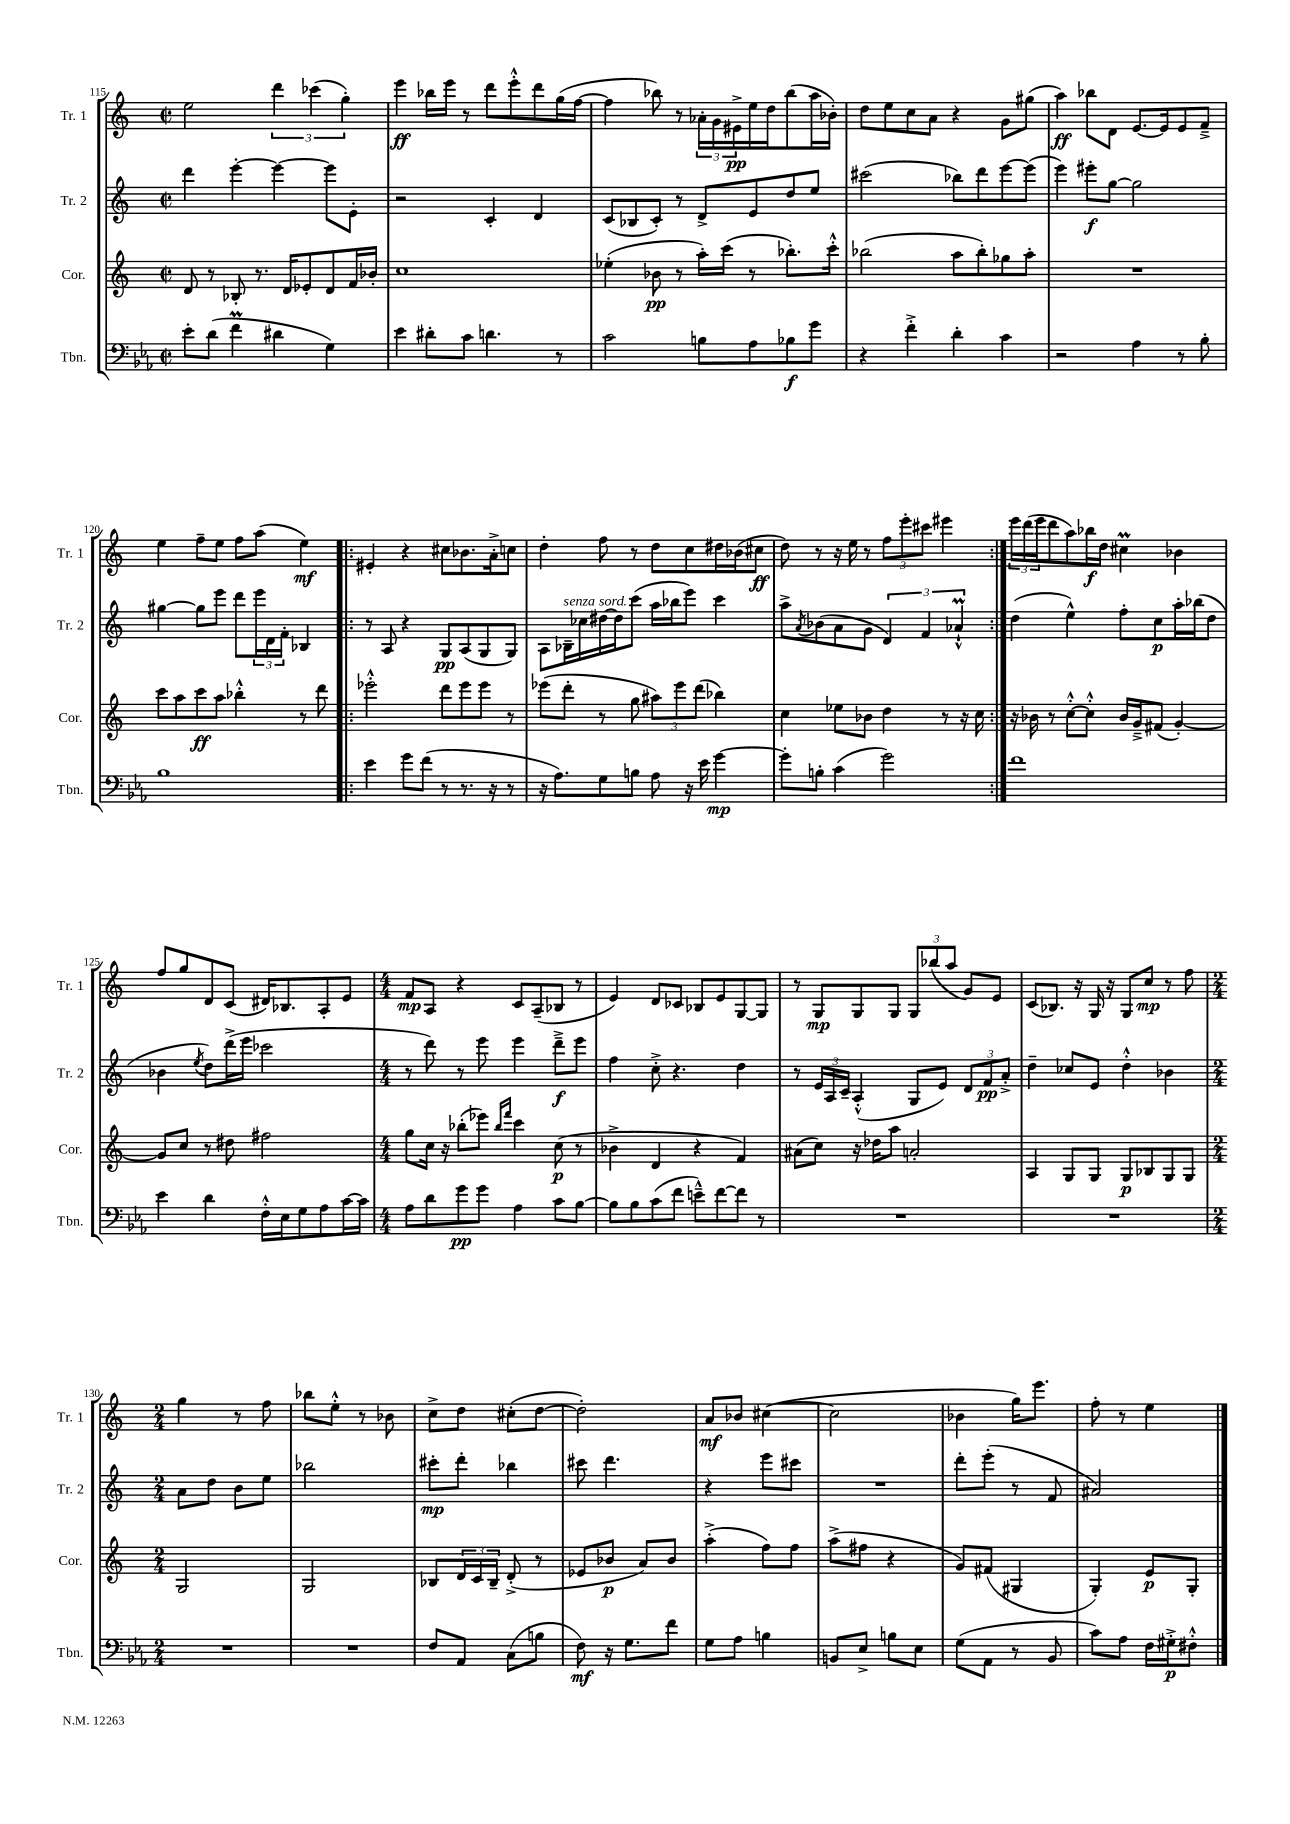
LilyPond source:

<<
\new StaffGroup <<
\new Staff = "s0" \with { instrumentName = "Tr. 1" shortInstrumentName = "Tr. 1" } {
    \clef treble \key c \major \defaultTimeSignature \time 2/2
    e''2 \tuplet 3/2 { d'''4 ces'''4( g''4-.) } |
    e'''4\ff bes''16 e'''16 r8 d'''8 e'''8-.-^ d'''8 g''16( f''16~ |
    f''4 bes''8) r8 \tuplet 3/2 { aes'16-. g'16 eis'16->\pp } e''16 d''16 bes''8( a''16 bes'16-.) |
    d''8 e''8 c''8 a'8 r4 g'8 gis''8( |
    a''4\ff) bes''8 d'8 e'8.~ e'16 e'8 f'8---> |
    e''4 f''8-- e''8 f''8 a''8( e''4\mf) |
    \repeat volta 2 { eis'4-. r4 cis''8 bes'8. a'16-.-> c''8 |
    d''4-. f''8 r8 d''8 c''8 dis''16 bes'16( cis''8\ff |
    d''8) r8 r16 e''16 r8 \tuplet 3/2 { f''8 e'''8-. cis'''8 } eis'''4 | }
    \tuplet 3/2 { e'''16 d'''16( e'''16 } d'''8 a''8) bes''16\f d''16 cis''4\prall bes'4 |
    f''8 g''8 d'8 c'8( dis'16) bes8. a8-. e'8 |
    \numericTimeSignature \time 4/4 f'8\mp a8 r4 c'8 a8--( bes8 r8 |
    e'4) d'8 ces'8 bes8 e'8 g8~ g8 |
    r8 g8\mp g8 g8 \tuplet 3/2 { g8 bes''8( a''8 } g'8) e'8 |
    c'8( bes8.) r16 g16 r16 g8 c''8\mp r8 f''8 |
    \numericTimeSignature \time 2/4 g''4 r8 f''8 |
    bes''8 e''8-.-^ r8 bes'8 |
    c''8-> d''8 cis''8-.( d''8~ |
    d''2-.) |
    a'8\mf bes'8 cis''4~( |
    cis''2 |
    bes'4 g''16) e'''8. |
    f''8-. r8 e''4 \bar "|." |
}
\new Staff = "s1" \with { instrumentName = "Tr. 2" shortInstrumentName = "Tr. 2" } {
    \clef treble \key c \major \defaultTimeSignature \time 2/2
    d'''4 e'''4~-. e'''4~ e'''8 e'8-. |
    r2 c'4-. d'4 |
    c'8( bes8 c'8-.) r8 d'8-> e'8 d''8 e''8 |
    cis'''2( bes''8) d'''8 e'''8~ e'''8( |
    e'''4) eis'''8-.\f g''8~ g''2 |
    gis''4~ gis''8 e'''8 d'''8 \tuplet 3/2 { e'''16 d'16 f'16-. } bes4 |
    \repeat volta 2 { r8 a8 r4 g8\pp a8( g8 g8) |
    a8 bes16--^\markup { \italic "senza sord." } ces''16 dis''16~ dis''16 c'''8( a''16 bes''16 e'''8) c'''4 |
    a''8-> \acciaccatura { a'8 } bes'8( a'8 g'8 \tuplet 3/2 { d'4) f'4 aes'4-!-^\prall } | }
    d''4( e''4-^) f''8-. c''8\p a''16-. bes''16( d''8 |
    bes'4 \acciaccatura { e''8 } d''8) d'''16->( e'''16 ces'''2 |
    \numericTimeSignature \time 4/4 r8 d'''8) r8 e'''8 e'''4 d'''8--->\f e'''8 |
    f''4 c''8-.-> r4. d''4 |
    r8 \tuplet 3/2 { e'16 a16 c'16-- } a4-.-^( g8 e'8) \tuplet 3/2 { d'8 f'8\pp a'8-.-> } |
    d''4-- ces''8 e'8 d''4-.-^ bes'4 |
    \numericTimeSignature \time 2/4 a'8 d''8 b'8 e''8 |
    bes''2 |
    cis'''8-.\mp d'''8-. bes''4 |
    cis'''8 d'''4. |
    r4 e'''8 cis'''8 |
    R2 |
    d'''8-. e'''8-.( r8 f'8 |
    ais'2) \bar "|." |
}
\new Staff = "s2" \with { instrumentName = "Cor." shortInstrumentName = "Cor." } {
    \clef treble \key c \major \defaultTimeSignature \time 2/2
    d'8 r8 bes8-. r8. d'16 ees'8-. d'8 f'16 bes'16-. |
    c''1 |
    ees''4-.( bes'8\pp r8 a''16-.) c'''16( r8 bes''8.-.) c'''16-.-^ |
    bes''2( a''8 bes''8-.) ges''8 a''8-. |
    R1 |
    c'''8 a''8 c'''8\ff a''8 bes''4-.-^ r8 d'''8 |
    \repeat volta 2 { ees'''2-.-^ d'''8 ees'''8 ees'''8 r8 |
    ees'''8( d'''8-. r8 g''8 \tuplet 3/2 { ais''8) ees'''8 d'''8( } bes''4) |
    c''4 ees''8 bes'8 d''4 r8 r16 c''16 | }
    r16 bes'16 r8 c''8~-.-^ c''8-.-^ bes'16 g'16---> fis'8( g'4~-.) |
    g'8 c''8 r8 dis''8 fis''2 |
    \numericTimeSignature \time 4/4 g''8 c''16 r16 bes''8-.( ees'''8) \grace { bes''16 f'''16 } c'''4 c''8\p( r8 |
    bes'4-> d'4 r4 f'4) |
    ais'8( c''8) r16 des''16 a''8 a'2-. |
    a4 g8 g8 g8\p bes8 g8 g8 |
    \numericTimeSignature \time 2/4 g2 |
    g2 |
    bes8 \tuplet 3/2 { d'16 c'16 bes16-- } d'8-.->( r8 |
    ees'8 bes'8\p a'8) bes'8 |
    a''4-.->( f''8) f''8 |
    a''8->( fis''8 r4 |
    g'8) fis'8( gis4 |
    g4-.) e'8\p g8-. \bar "|." |
}
\new Staff = "s3" \with { instrumentName = "Tbn." shortInstrumentName = "Tbn." } {
    \clef bass \key ees \major \defaultTimeSignature \time 2/2
    ees'8-. d'8( f'4\prall dis'4 g4) |
    ees'4 dis'8-. c'8 d'4. r8 |
    c'2 b8 aes8 bes8\f g'8 |
    r4 f'4-.-> d'4-. c'4 |
    r2 aes4 r8 bes8-. |
    bes1 |
    \repeat volta 2 { ees'4 g'8 f'8( r8 r8. r16 r8 |
    r16 aes8.) g8 b8 aes8 r16 ees'16 g'4~\mp |
    g'8-. b8-. c'4( g'2) | }
    f'1 |
    ees'4 d'4 f16-.-^ ees16 g8 aes8 c'16~ c'16 |
    \numericTimeSignature \time 4/4 aes8 d'8 g'8\pp g'8 aes4 c'8 bes8~ |
    bes8 bes8 c'8( f'8 e'8---^) f'8~ f'8 r8 |
    R1 |
    R1 |
    \numericTimeSignature \time 2/4 R2 |
    R2 |
    f8 aes,8 c8( b8 |
    f8\mf) r16 g8. f'8 |
    g8 aes8 b4 |
    b,8 ees8-> b8 ees8 |
    g8( aes,8 r8 bes,8 |
    c'8) aes8 f16 gis16-.->\p fis8-.-^ \bar "|." |
}
>>
>>
\layout { \context { \Score currentBarNumber = #115 } }
